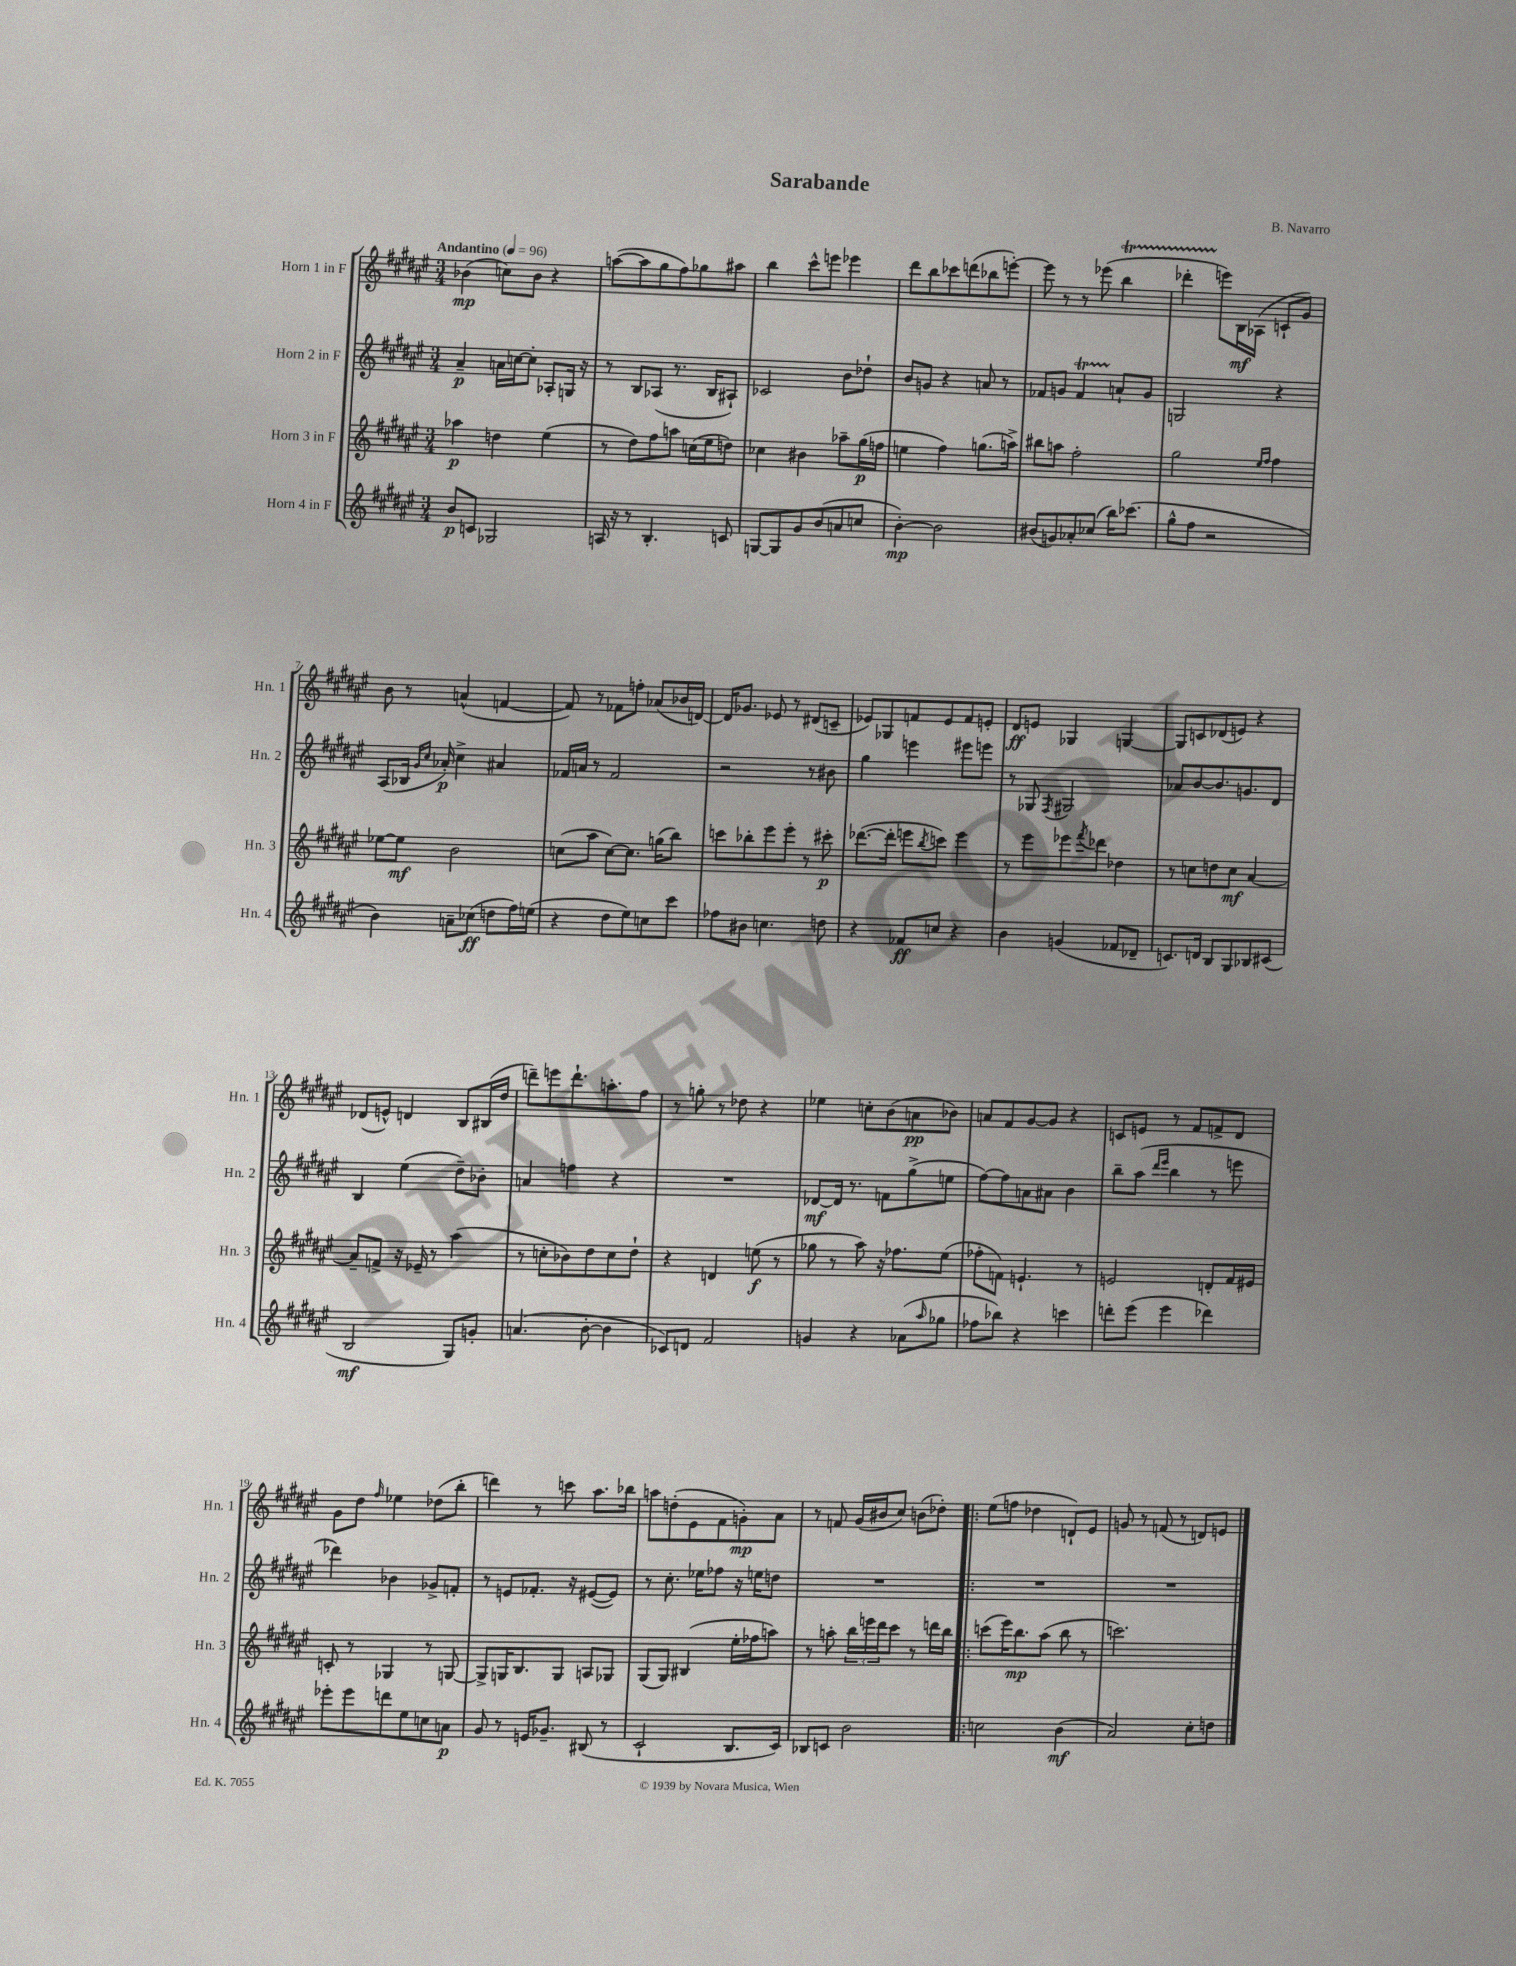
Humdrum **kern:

**kern	**kern	**kern	**kern
*staff4	*staff3	*staff2	*staff1
*clefG2	*clefG2	*clefG2	*clefG2
*k[f#c#g#d#a#e#]	*k[f#c#g#d#a#e#]	*k[f#c#g#d#a#e#]	*k[f#c#g#d#a#e#]
*M3/4	*M3/4	*M3/4	*M3/4
*MM96	*MM96	*MM96	*MM96
8b	4aa-	4a#~	(4b-
8c	.	.	.
2G-	4dd	16a	8cc)
.	.	[16cc	.
.	.	8cc']	8b-
.	(4ee#	8A-'	4r
.	.	16G	.
.	.	16r	.
=	=	=	=
16A	8r	8r	([8aa
16r	.	.	.
8r	8dd#)	8B	8aa]
4.B'	8ff#	(8A-	8gg#
.	8aa	8.r	8ff#)
.	(16cc	.	8gg-
.	16ee#	16B	.
8c	8dd)	8A#`)	8aa#
=	=	=	=
[8G	4cc-	2c-	4bb
8G]	.	.	.
8g#	4b#	.	8ccc#^^
(8b	.	.	8eee
8a	8aa-~	8b	4eee-
8cc	(16gg#	8dd-`	.
.	16ff	.	.
=	=	=	=
[4b')	4ee	8b	8ddd#
.	.	8g	8bb
2b]	4ff#)	4r	8ccc-
.	.	.	(8ddd
.	(8.gg	8a	8bb-
.	.	8r	[8eee')
.	16aa^)	.	.
=	=	=	=
(8b#	8bb#	8f-	8eee]
8g)	8aa	8g	8r
8a-'	2ff#'	4f-	8r
(8cc-	.	.	(8eee-
16bb)	.	8a`	4bb
(8.ccc-	.	.	.
.	.	8g	.
=	=	=	=
8gg#^^	2gg#	2G	4ddd-'
8ff#	.	.	.
2r	.	.	8eee)
.	.	.	16B
.	.	.	(16A-
.	16qqee#	.	.
.	16qqff#	.	.
.	4ff#	4r	8c`
.	.	.	8g#)
=	=	=	=
4b)	[8ee-	(8A#	8b
.	8ee-]	16B-	8r
.	.	16qqg#	.
.	.	16qqcc#	.
.	.	16a-')	.
8a~	2b	4cc#^	(4a^^
(8cc-	.	.	.
8dd	.	4a#	[4f
16ff#)	.	.	.
(16ee	.	.	.
=	=	=	=
4r	(8cc	16f-	8f])
.	.	16a	.
.	8aa#	8r	8r
8dd#	[8cc)	2f-	8f-
8ee#)	8.cc]	.	8ff'
8cc	.	.	(8a-
.	(16gg	.	.
8ccc#	8bb)	.	16b-
.	.	.	[16d)
=	=	=	=
8ff-	8ccc	2r	16d]
.	.	.	8.g-
8b#	8bb-'	.	.
4.cc	8eee#	.	8e-
.	8eee#'	.	8r
.	8r	8r	(8d#
8dd	8ccc#'	8b#	8c~
=	=	=	=
4r	([8.ddd-	4gg#	8e-)
.	.	.	8G-
.	16ddd-']	.	.
8f-	8eee	4eee	8f
.	8qbb	.	.
8cc	8ccc)	.	8e-
4r	4eee	8eee#	8f
.	.	8eee	8e'
=	=	=	=
4b	8r	8r	8d#
.	8eee#	8G-	8e
.	.	8qF#	.
(4g	8eee-	2G#	4G-
.	8qfff#	.	.
.	8ddd-	.	.
8f-	4dd-	.	[4G
8d-~	.	.	.
=	=	=	=
8.c)	8r	8a-	8G]
.	8cc	[8b	8c
16d	.	.	.
8B	8dd	8.b]	(8d-
8G#	8cc	.	8e)
.	.	8.g	.
8B-	[4a#	.	4r
(8c#	.	8d#	.
=	=	=	=
2B	8a#~]	4B	(8d-
.	8f^	.	8e^^)
.	16r	(4ee#	4d
.	16e-~	.	.
.	8r	.	.
8G#)	(4aa#	8dd#~)	8B
8g'	.	8b-'	(16B#
.	.	.	16dd#
=	=	=	=
(4.a	8r	4a	8ddd~)
.	8cc'	.	8eee
.	8b-)	4ff	8.ddd`
[8b'	8dd#	.	.
.	.	.	8.aa'
4b]	8cc	4r	.
.	8dd#`	.	8ff#
=	=	=	=
8c-)	4r	2.r	8r
8d	.	.	8gg'
2f#	4d	.	8r
.	.	.	8dd-
.	(8ee	.	4r
.	8r	.	.
=	=	=	=
4g	8gg-	[8d-	4ee-
.	8r	16d-]	.
.	.	8.r	.
4r	8aa#)	.	8cc'
.	16r	8f	(8b
.	8.ff-	.	.
(8a-	.	(8gg#^	8a
16qqaa#	.	.	.
8gg-	(8ee#	8ee	8b-)
=	=	=	=
8ff-	8ff-'	[8ff#)	8a
8bb-)	8f)	8ff#]	8f#
4r	4.e`	8a	[8g#
.	.	8a#	8g#]
4ccc	.	4b	4r
.	8r	.	.
=	=	=	=
8ddd'	2e	8bb~	8c
(8eee#	.	(8aa#	8e
.	.	16qqddd#	.
.	.	16qqeee#	.
4eee#	.	4bb	8r
.	.	.	8f#
4ddd-)	8d'	8r	8f^
.	16f#	8eee	8d#
.	16e#	.	.
=	=	=	=
8eee-'	8c'	4ddd-)	8g#
8eee-	8r	.	8dd#
.	.	.	16qqff#
8ddd	4G-	4b-	4ee-
8ee#	.	.	.
8cc	8r	8g-^	(8dd-
8a	[8G	8f'	8bb'
=	=	=	=
8g#	8G^]	8r	4ddd)
8r	16G	8e	.
.	8.B	.	.
16e	.	8.f-'	8r
8.g-~	.	.	.
.	8G	.	8ccc
.	.	16r	.
(8B#	8A	([8e#	8.aa#
8r	8G-	8e#])	.
.	.	.	16bb-
=	=	=	=
2c#`	(8G#	8r	8aa
.	8G#)	8.cc#'	(8dd'
.	(4B#	.	8e#
.	.	16ee-	.
.	.	8ff-	8f#
8.B	16ee#'	16r	8g')
.	16ff-	16ee	.
.	8aa)	8dd	8a#
16c#)	.	.	.
=	=	=	=
8B-	8r	2.r	8r
8c	8aa'	.	8f
2b	24bb	.	(16g#
.	24eee	.	.
.	.	.	16b#
.	24ddd#	.	.
.	8ccc#	.	8cc#)
.	8r	.	(8b
.	16ddd	.	8dd-')
.	16bb	.	.
=!|:	=!|:	=!|:	=!|:
2cc	(8ccc	2.r	(8ee#
.	16eee#)	.	8ff
.	8.bb	.	.
.	.	.	4dd-
.	(8aa#	.	.
(4b	8bb	.	8d`)
.	8r	.	8e#
=	=	=	=
2a#)	2.ccc)	2.r	8g
.	.	.	8r
.	.	.	(8f
.	.	.	8r
8cc#'	.	.	8d)
8dd	.	.	8e
==	==	==	==
*-	*-	*-	*-
